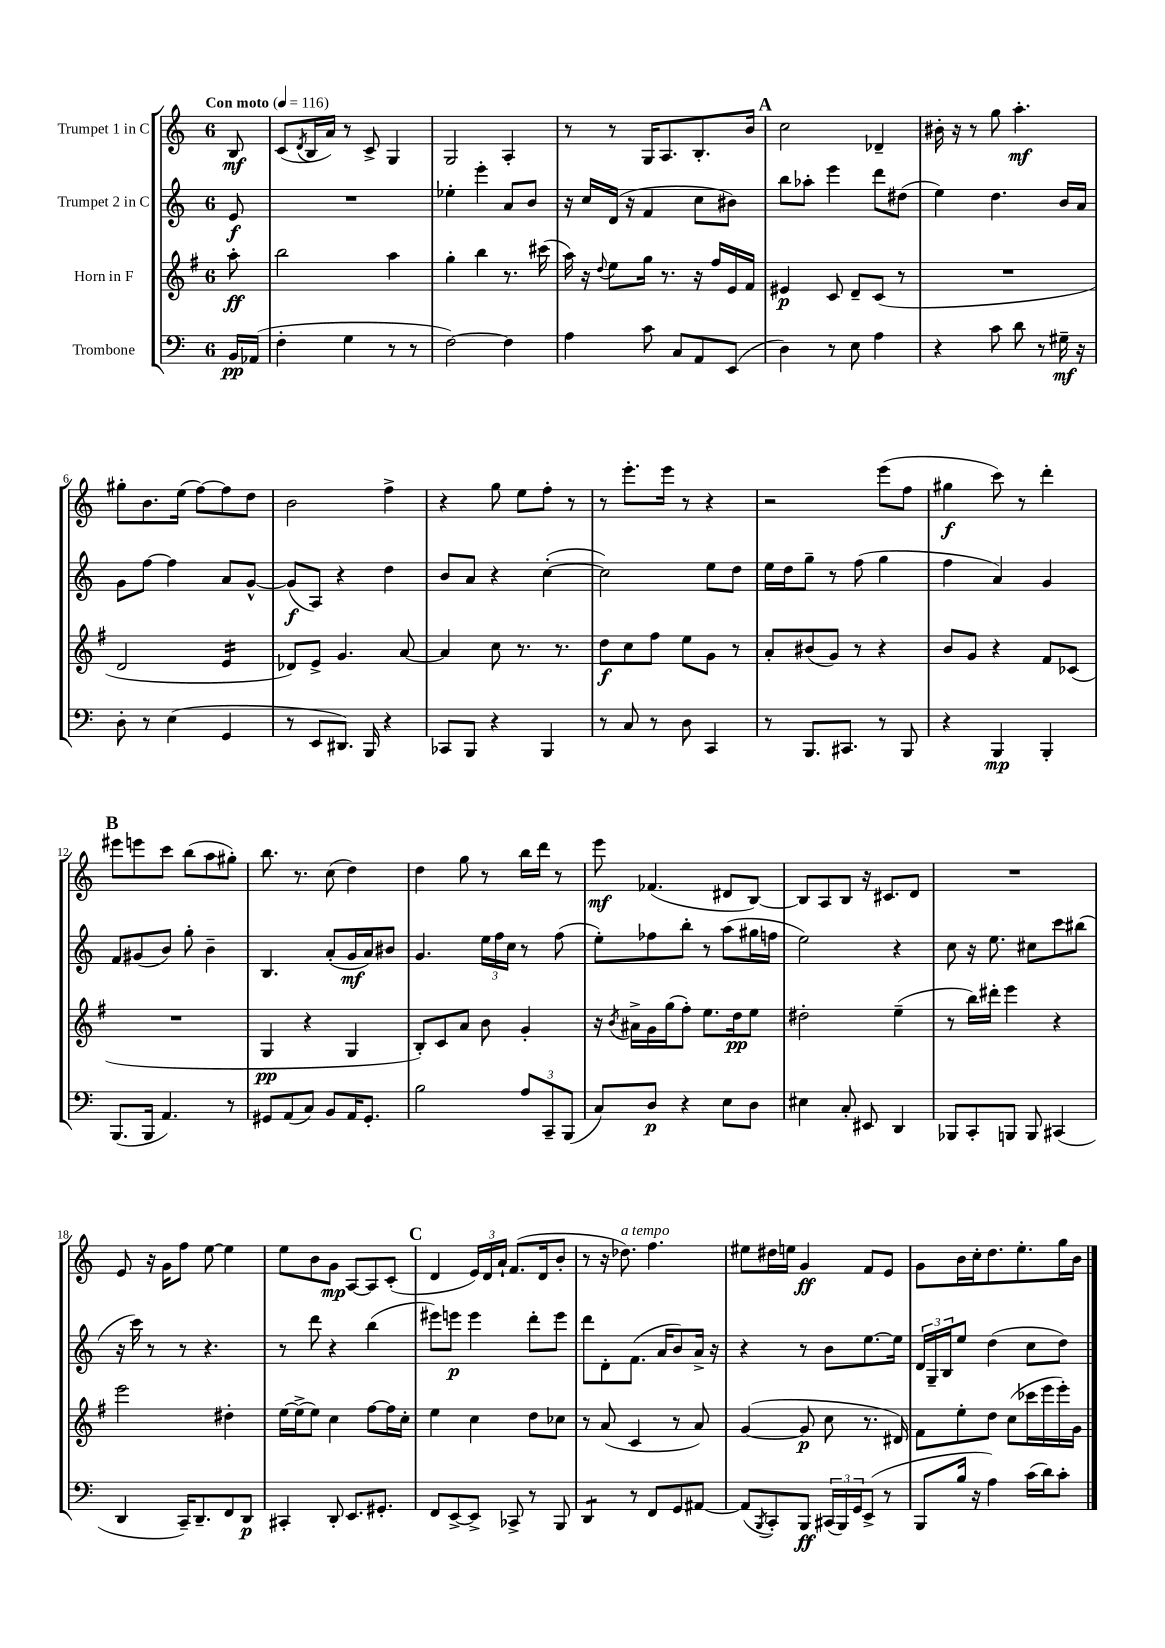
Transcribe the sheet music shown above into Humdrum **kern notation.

**kern	**dynam	**kern	**dynam	**kern	**dynam	**kern	**dynam
*part4	*part4	*part3	*part3	*part2	*part2	*part1	*part1
*staff4	*staff4	*staff3	*staff3	*staff2	*staff2	*staff1	*staff1
*I"Trombone	*	*I"Horn in F	*	*I"Trumpet 2 in C	*	*I"Trumpet 1 in C	*
*clefF4	*	*clefG2	*	*clefG2	*	*clefG2	*
*k[]	*	*k[f#]	*	*k[]	*	*k[]	*
*M6/8	*	*M6/8	*	*M6/8	*	*M6/8	*
*MM116	*	*MM116	*	*MM116	*	*MM116	*
=	=	=	=	=	=	=	=
!	!	!	!	!	!	!LO:TX:a:B:t=Con moto	!
16BB/LL	pp	8aa'\	ff	8e/	f	8B/	mf
(16AA-X/JJ	.	.	.	.	.	.	.
=1	=1	=1	=1	=1	=1	=1	=1
4F'\	.	2bb\	.	2.r	.	(8c/L	.
.	.	.	.	.	.	8qd/	.
.	.	.	.	.	.	16B/L	.
.	.	.	.	.	.	16a/JJ)	.
4G\	.	.	.	.	.	8r	.
.	.	.	.	.	.	8c^/	.
8r	.	4aa\	.	.	.	4G/	.
8r	.	.	.	.	.	.	.
=2	=2	=2	=2	=2	=2	=2	=2
[2F\)	.	4gg'\	.	4ee-X'\	.	2G/	.
.	.	4bb\	.	4eee'\	.	.	.
4F\]	.	8.r	.	8a/L	.	4A'/	.
.	.	.	.	8b/J	.	.	.
.	.	(16ccc#X\	.	.	.	.	.
=3	=3	=3	=3	=3	=3	=3	=3
4A\	.	16aa\)	.	16r	.	8r	.
.	.	16r	.	16cc/LL	.	.	.
.	.	8qqdd/	.	.	.	.	.
.	.	8ee\L	.	(16d/JJ	.	8r	.
.	.	.	.	16r	.	.	.
8c\	.	16gg\Jk	.	4f/	.	16G/KL	.
.	.	8.r	.	.	.	8.A/	.
8C/L	.	.	.	.	.	.	.
8AA/	.	16r	.	8cc\L	.	8.B'/	.
.	.	16ff#/LL	.	.	.	.	.
(8EE/J	.	16e/	.	8b#X\J)	.	.	.
.	.	16f#/JJ	.	.	.	16b/Jk	.
!!LO:REH:place=s1:t=A
=4	=4	=4	=4	=4	=4	=4	=4
4D\)	.	4e#X/	p	8bb\L	.	2cc\	.
.	.	.	.	8aa-X'\J	.	.	.
8r	.	8c/	.	4eee\	.	.	.
8E\	.	8d~/L	.	.	.	.	.
4A\	.	(8c/J	.	8ddd\L	.	4d-X~/	.
.	.	8r	.	(8dd#X\J	.	.	.
=5	=5	=5	=5	=5	=5	=5	=5
4r	.	2.r	.	4ee\)	.	16b#X'\	.
.	.	.	.	.	.	16r	.
.	.	.	.	.	.	8r	.
8c\	.	.	.	4.dd\	.	8gg\	.
8d\	.	.	.	.	.	4.aa'\	mf
8r	.	.	.	.	.	.	.
16G#X~\	mf	.	.	16b/LL	.	.	.
16r	.	.	.	16a/JJ	.	.	.
!!LO:LB:g=z
=6	=6	=6	=6	=6	=6	=6	=6
8D'\	.	2d/	.	8g\L	.	8gg#X'\L	.
8r	.	.	.	[8ff\J	.	8.b\	.
(4E\	.	.	.	4ff\]	.	.	.
.	.	.	.	.	.	(16ee\Jk	.
.	.	.	.	.	.	[8ff\L)	.
*	*	*tremolo	*	*	*	*	*
4GG/	.	16e/LL	.	8a/L	.	8ff\]	.
.	.	16e/	.	.	.	.	.
.	.	16e/	.	[8g^^/J	.	8dd\J	.
.	.	16e/JJ	.	.	.	.	.
*	*	*Xtremolo	*	*	*	*	*
=7	=7	=7	=7	=7	=7	=7	=7
8r	.	8d-X/L)	.	(8g/L]	f	2b\	.
8EE/L	.	8e^/J	.	8A/J)	.	.	.
8.DD#X/J)	.	4.g/	.	4r	.	.	.
16BBB/	.	.	.	.	.	.	.
4r	.	.	.	4dd\	.	4ff^\	.
.	.	[8a/	.	.	.	.	.
=8	=8	=8	=8	=8	=8	=8	=8
8CC-X/L	.	4a/]	.	8b/L	.	4r	.
8BBB/J	.	.	.	8a/J	.	.	.
4r	.	8cc\	.	4r	.	8gg\	.
.	.	8.r	.	.	.	8ee\L	.
4BBB/	.	.	.	([4cc'\	.	8ff'\J	.
.	.	8.r	.	.	.	.	.
.	.	.	.	.	.	8r	.
=9	=9	=9	=9	=9	=9	=9	=9
8r	.	8dd\L	f	2cc\])	.	8r	.
8C/	.	8cc\	.	.	.	8.eee'\L	.
8r	.	8ff#\J	.	.	.	.	.
.	.	.	.	.	.	16eee\Jk	.
8D\	.	8ee\L	.	.	.	8r	.
4CC/	.	8g\J	.	8ee\L	.	4r	.
.	.	8r	.	8dd\J	.	.	.
=10	=10	=10	=10	=10	=10	=10	=10
8r	.	8a'/L	.	16ee\LL	.	2r	.
.	.	.	.	16dd\J	.	.	.
8.BBB/L	.	(8b#X/	.	8gg~\J	.	.	.
.	.	8g/J)	.	8r	.	.	.
8.CC#X/J	.	.	.	.	.	.	.
.	.	8r	.	(8ff\	.	.	.
8r	.	4r	.	4gg\	.	(8eee\L	.
8BBB/	.	.	.	.	.	8ff\J	.
=11	=11	=11	=11	=11	=11	=11	=11
4r	.	8b/L	.	4ff\	.	4gg#X\	f
.	.	8g/J	.	.	.	.	.
4BBB/	mp	4r	.	4a/)	.	8ccc\)	.
.	.	.	.	.	.	8r	.
4BBB'/	.	8f#/L	.	4g/	.	4ddd'\	.
.	.	(8c-X/J	.	.	.	.	.
!!LO:LB:g=z
!!LO:REH:place=s1:t=B
=12	=12	=12	=12	=12	=12	=12	=12
(8.BBB/L	.	2.r	.	8f/L	.	8eee#X\L	.
.	.	.	.	(8g#X/	.	8eeen\	.
16BBB/Jk	.	.	.	.	.	.	.
4.AA/)	.	.	.	8b/J)	.	8ccc\J	.
.	.	.	.	8gg'\	.	(8bb\L	.
.	.	.	.	4b~\	.	8aa\	.
8r	.	.	.	.	.	8gg#X'\J)	.
=13	=13	=13	=13	=13	=13	=13	=13
8GG#X/L	.	4G/	pp	4.B/	.	8.bb\	.
(8AA/	.	.	.	.	.	.	.
.	.	.	.	.	.	8.r	.
8C/J)	.	4r	.	.	.	.	.
8BB/L	.	.	.	(8a'/L	.	(8cc\	.
16AA/K	.	4G/	.	16g/L	mf	4dd\)	.
8.GG#'/J	.	.	.	16a/J)	.	.	.
.	.	.	.	8b#X/J	.	.	.
=14	=14	=14	=14	=14	=14	=14	=14
2B\	.	8B'/L)	.	4.g/	.	4dd\	.
.	.	8c/	.	.	.	.	.
.	.	8a/J	.	.	.	8gg\	.
.	.	8b\	.	24ee\LL	.	8r	.
.	.	.	.	24ff\	.	.	.
.	.	.	.	24cc\JJ	.	.	.
12A/L	.	4g'/	.	8r	.	16bb\LL	.
.	.	.	.	.	.	16ddd\JJ	.
12CC~/	.	.	.	.	.	.	.
.	.	.	.	(8ff\	.	8r	.
(12BBB/J	.	.	.	.	.	.	.
=15	=15	=15	=15	=15	=15	=15	=15
8C/L)	.	16r	.	8ee'\L)	.	8eee\	mf
.	.	8qb/	.	.	.	.	.
.	.	16a#X^\LL	.	.	.	.	.
8D/J	p	16g\	.	8ff-X\	.	(4.f-X/	.
.	.	(16gg\J	.	.	.	.	.
4r	.	8ff#'\J)	.	8bb'\J	.	.	.
.	.	8.ee\L	.	8r	.	.	.
8E\L	.	.	.	(8aa\L	.	8d#X/L	.
.	.	16dd\k	pp	.	.	.	.
8D\J	.	8ee\J	.	16gg#X\L	.	[8B/J)	.
.	.	.	.	16ffn\JJ	.	.	.
=16	=16	=16	=16	=16	=16	=16	=16
4E#X\	.	2dd#X'\	.	2ee\)	.	8B/L]	.
.	.	.	.	.	.	8A/	.
8C'/	.	.	.	.	.	8B/J	.
8EE#X/	.	.	.	.	.	16r	.
.	.	.	.	.	.	8.c#X/L	.
4DD/	.	(4ee~\	.	4r	.	.	.
.	.	.	.	.	.	8d/J	.
=17	=17	=17	=17	=17	=17	=17	=17
8BBB-X/L	.	8r	.	8cc\	.	2.r	.
8CC'/	.	16bb\LL)	.	16r	.	.	.
.	.	16ddd#X'\JJ	.	8.ee\	.	.	.
8BBBn/J	.	4eee\	.	.	.	.	.
8BBB/	.	.	.	8cc#X\L	.	.	.
(4CC#X/	.	4r	.	8ccc\	.	.	.
.	.	.	.	(8bb#X\J	.	.	.
!!LO:LB:g=z
=18	=18	=18	=18	=18	=18	=18	=18
4DD/	.	2eee\	.	16r	.	8e/	.
.	.	.	.	16ccc\)	.	.	.
.	.	.	.	8r	.	16r	.
.	.	.	.	.	.	16g\KL	.
16CC~/KL)	.	.	.	8r	.	8ff\J	.
8.DD~/	.	.	.	.	.	.	.
.	.	.	.	4.r	.	[8ee\	.
8FF/	.	4dd#X'\	.	.	.	4ee\]	.
8DD/J	p	.	.	.	.	.	.
=19	=19	=19	=19	=19	=19	=19	=19
4CC#X'/	.	[16ee\LL	.	8r	.	8ee\L	.
.	.	(16ee^\J]	.	.	.	.	.
.	.	8ee\J)	.	8ddd\	.	8b\	.
8DD'/	.	4cc\	.	4r	.	8g\J	mp
8.EE/L	.	.	.	.	.	[8A/L	.
.	.	[8ff#\L	.	(4bb\	.	8A/]	.
8.GG#X'/J	.	.	.	.	.	.	.
.	.	16ff#\L]	.	.	.	(8c'/J	.
.	.	16cc'\JJ	.	.	.	.	.
!!LO:REH:place=s1:t=C
=20	=20	=20	=20	=20	=20	=20	=20
8FF/L	.	4ee\	.	8eee#X\L)	.	4d/	.
[8EE^/	.	.	.	8eeen\J	p	.	.
8EE^/J]	.	4cc\	.	4eee\	.	24e/LL)	.
.	.	.	.	.	.	24d/	.
.	.	.	.	.	.	24a`/JJ	.
8CC-X^/	.	.	.	.	.	(8.f/L	.
8r	.	8dd\L	.	8ddd'\L	.	.	.
.	.	.	.	.	.	16d/k	.
8BBB/	.	8cc-X\J	.	8eee\J	.	8b'/J	.
=21	=21	=21	=21	=21	=21	=21	=21
*tremolo	*	*	*	*	*	*	*
8DD/L	.	8r	.	8ddd\L	.	8r	.
8DD/J	.	(8a/	.	8d'\	.	16r	.
*Xtremolo	*	*	*	*	*	*	*
!	!	!	!	!	!	!LO:TX:a:i:t=a tempo	!
.	.	.	.	.	.	8.dd-X\)	.
8r	.	4c/	.	(8.f\J	.	.	.
8FF/L	.	.	.	.	.	4.ff\	.
.	.	.	.	16a/KL	.	.	.
8GG/	.	8r	.	8b/)	.	.	.
[8AA#X/J	.	8a/)	.	16a^/Jk	.	.	.
.	.	.	.	16r	.	.	.
=22	=22	=22	=22	=22	=22	=22	=22
(8AA#/L]	.	([4g/	.	4r	.	8ee#X\L	.
8qBBB/	.	.	.	.	.	.	.
8CC'/)	.	.	.	.	.	16dd#X\L	.
.	.	.	.	.	.	16een\JJ	.
8BBB/J	ff	8g/]	p	8r	.	4g/	ff
(24CC#X/LL	.	8cc\	.	8b\L	.	.	.
24BBB/)	.	.	.	.	.	.	.
24GG/J	.	.	.	.	.	.	.
(8EE^/J	.	8.r	.	[8.ee\	.	8f/L	.
8r	.	.	.	.	.	8e/J	.
.	.	16d#X/)	.	16ee\Jk]	.	.	.
=23	=23	=23	=23	=23	=23	=23	=23
8BBB/L	.	8f#\L	.	24d/LL	.	8g\L	.
.	.	.	.	24G~/	.	.	.
.	.	.	.	24B/J	.	.	.
16B/Jk	.	8ee'\	.	8ee/J	.	16b\L	.
16r	.	.	.	.	.	16cc'\J	.
4A\)	.	8dd\J	.	(4dd\	.	8.dd\	.
.	.	(8cc\L	.	.	.	.	.
.	.	.	.	.	.	8.ee'\	.
(16c\LL	.	16ccc-X\L	.	8cc\L	.	.	.
16d\J)	.	16eee\	.	.	.	.	.
8c'\J	.	16eee'\)	.	8dd\J)	.	16gg\L	.
.	.	16g\JJ	.	.	.	16b\JJ	.
==	==	==	==	==	==	==	==
*-	*-	*-	*-	*-	*-	*-	*-
